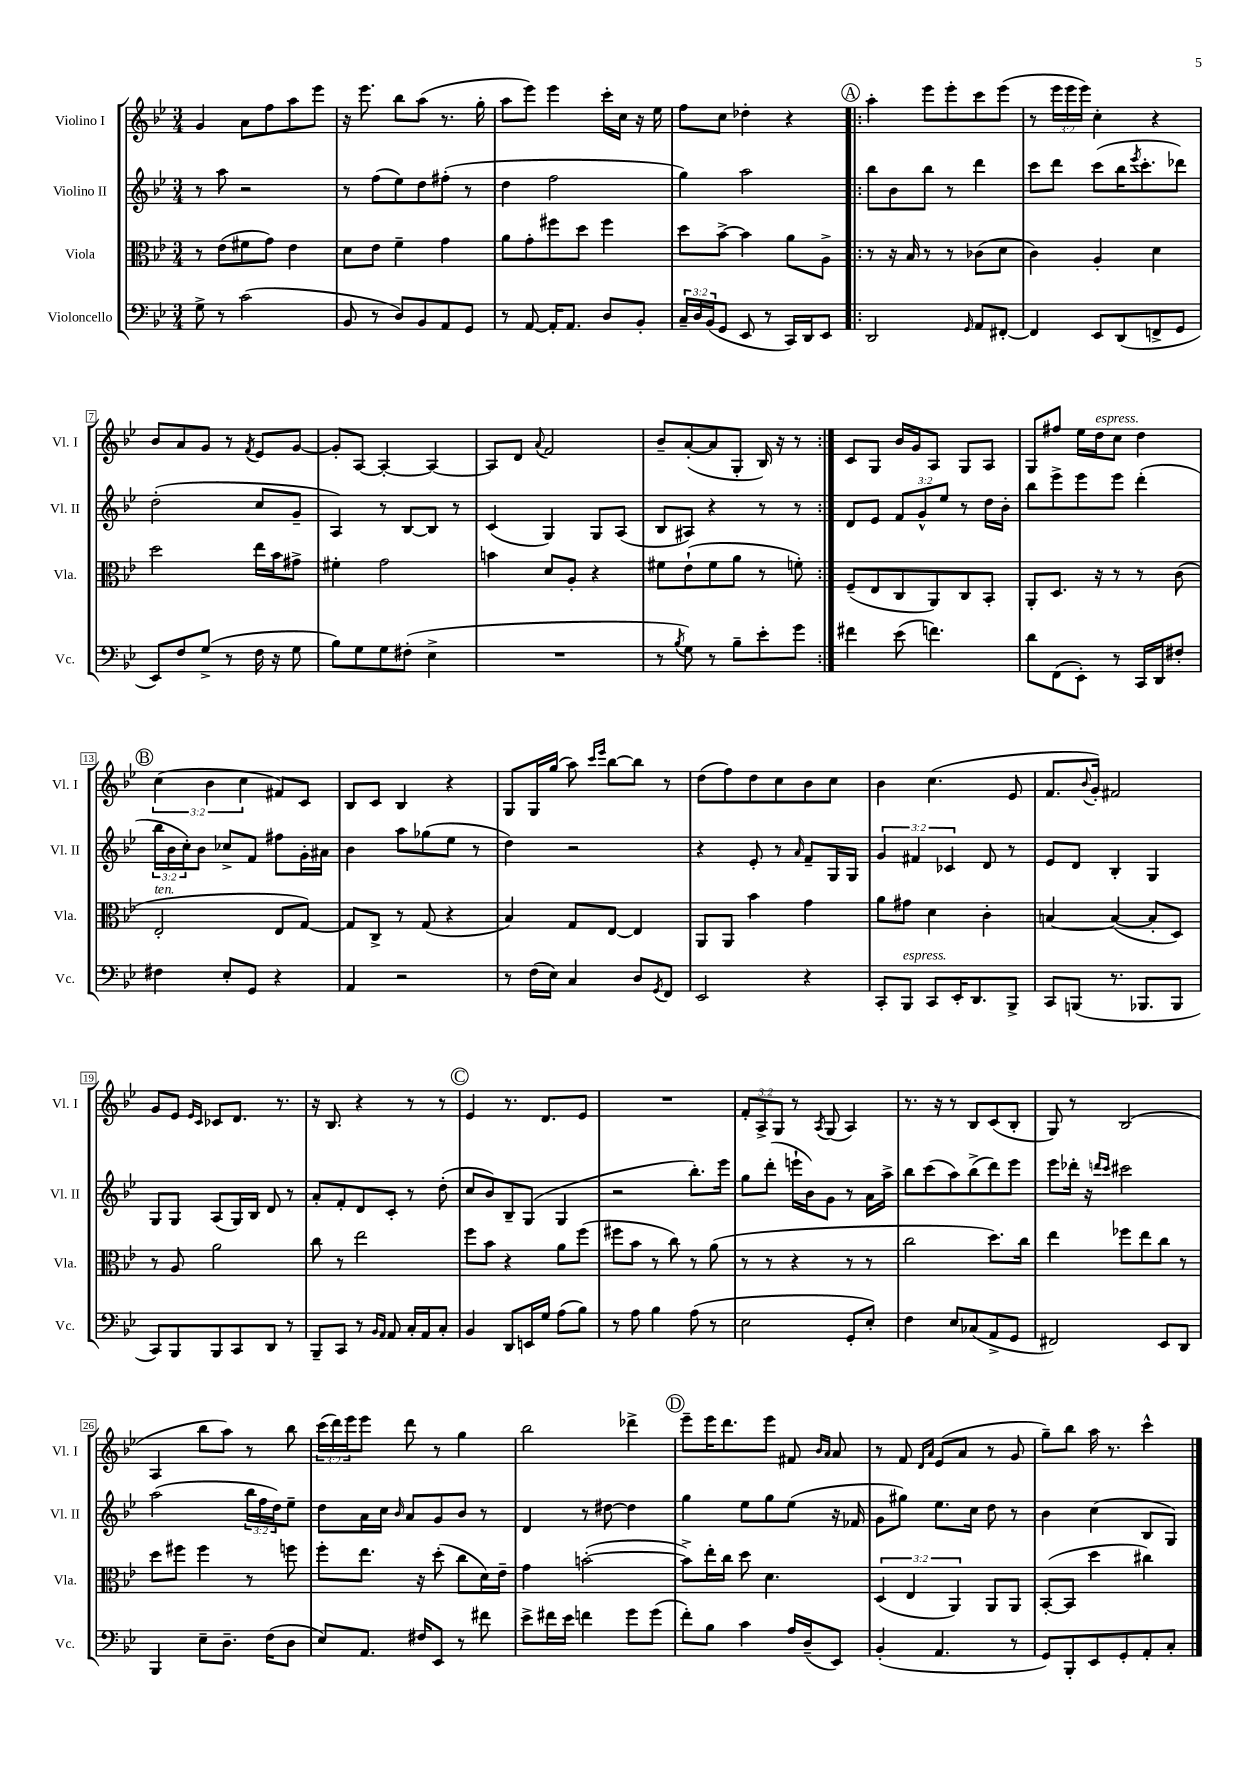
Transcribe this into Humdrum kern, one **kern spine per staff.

**kern	**kern	**kern	**kern
*part4	*part3	*part2	*part1
*staff4	*staff3	*staff2	*staff1
*I"Violoncello	*I"Viola	*I"Violino II	*I"Violino I
*I'Vc.	*I'Vla.	*I'Vl. II	*I'Vl. I
*clefF4	*clefC3	*clefG2	*clefG2
*k[b-e-]	*k[b-e-]	*k[b-e-]	*k[b-e-]
*M3/4	*M3/4	*M3/4	*M3/4
=1	=1	=1	=1
8G^\	8r	8r	4g/
8r	(8e-\L	8aa\	.
(2c\	8f#X\	2r	8a\L
.	8g\J)	.	8ff\
.	4e-\	.	8aa\
.	.	.	8eee-\J
=2	=2	=2	=2
8BB-/	8d\L	8r	16r
.	.	.	8.eee-\
8r	8e-\J	(8ff\L	.
8D/L)	4f~\	8ee-\)	8bb-\L
8BB-/	.	8dd\	(8aa\J
8AA/	4g\	(8ff#X'\J	8.r
8GG/J	.	8r	.
.	.	.	16gg'\
=3	=3	=3	=3
8r	8a\L	4dd\	8aa\L
[8AA/	8g'\	.	8eee-\J)
16AA'/KL]	8ff#X\	2ff\	4eee-\
8.AA/J	.	.	.
.	8dd\J	.	.
8D/L	4ff#\	.	16ccc'\LL
.	.	.	16cc\JJ
8BB-'/J	.	.	16r
.	.	.	16ee-\
=4	=4	=4	=4
24C~/LL	8dd\L	4gg\)	8ff\L
24D/	.	.	.
(24BB-/J	.	.	.
8GG/J	[8b-^\J	.	8cc\J
8EE-/	4b-\]	2aa\	4dd-X'\
8r	.	.	.
16CC/LL)	8a\L	.	4r
16DD/J	.	.	.
8EE-/J	8A^\J	.	.
!!LO:REH:place=s1:t=A
=5!|:	=5!|:	=5!|:	=5!|:
2DD/	8r	8bb-\L	4aa'\
.	16r	8b-\	.
.	16B-/	.	.
.	8r	8bb-\J	8eee-\L
.	8r	8r	8eee-'\
16qqGG/	.	.	.
8AA/L	(8c-X\L	4ddd\	8ccc\
[8FF#X'/J	8d\J	.	(8eee-\J
=6	=6	=6	=6
4FF#/]	4c\)	8ccc\L	8r
.	.	8ddd\J	24eee-\LL
.	.	.	24eee-\
.	.	.	24eee-\JJ)
8EE-/L	4A'/	(8ccc\L	4cc'\
(8DD/	.	16bb-\K	.
.	.	8qeee-/	.
.	.	8.ccc'\	.
8FFn^/	4d\	.	4r
8GG/J	.	8ddd-X\J)	.
!!LO:LB:g=z
=7	=7	=7	=7
8EE-/L)	2dd\	(2dd'\	8b-/L
8F/	.	.	8a/
(8G^/J	.	.	8g/J
8r	.	.	8r
.	.	.	8qf/
16F\	16ee-\LL	8cc/L	8e-/L
16r	16b-\J	.	.
8G\	8g#X^\J	8g~/J	[8g/J
=8	=8	=8	=8
8B-\L)	4f#X'\	4A/)	8g'/L]
8G\	.	.	[8A/J
8G\	2g\	8r	4A'/_
(8F#X'\J	.	[8B-/L	.
4E-^\	.	8B-/J]	4A/_
.	.	8r	.
=9	=9	=9	=9
2.r	4bn\	(4c/	8A/L]
.	.	.	8d/J
.	.	.	8qqa/
.	8d/L	4G/)	2f/
.	8A'/J	.	.
.	4r	8G/L	.
.	.	(8A/J	.
=10	=10	=10	=10
8r	8f#X\L	8B-/L	8b-~/L
8qB-/	.	.	.
8G\)	(8e-`\	8A#X/J)	([8a'/
8r	8f#\	4r	8a/]
8B-~\L	8a\J	.	8G'/J
8e-'\	8r	8r	16B-/)
.	.	.	16r
8g\J	8fn'\)	8r	8r
=11:|!	=11:|!	=11:|!	=11:|!
4f#X\	(8F~/L	8d/L	8c/L
.	8E-/	8e-/J	8G/J
(8e-\	8C/	12f/L	16b-/LL
.	.	.	16g/J
.	.	12g^^/	.
4.fn\)	8AA/)	.	8A/J
.	.	12ee-/J	.
.	8C/	8r	8G/L
.	8BB-'/J	16dd\LL	8A/J
.	.	16b-'\JJ	.
=12	=12	=12	=12
8d\L	8AA'/L	8bb-\L	8G/L
(8FF\	8.D/J	8eee-^\	8ff#X/J
8EE-'\J)	.	8eee-\	16ee-\LL
!	!	!	!LO:TX:a:i:t=espress.
.	16r	.	16dd\J
8r	8r	8eee-\J	8cc\J
16CC/LL	8r	(4ddd'\	4dd\
16DD/J	.	.	.
8F#X'/J	(8c\	.	.
!!LO:LB:g=z
!!LO:REH:place=s1:t=B
=13	=13	=13	=13
!	!LO:TX:a:i:t=ten.	!	!
4F#X\	2E-'/	24bb-\LL	(6cc\
.	.	24b-\	.
.	.	24cc'\J)	.
.	.	8b-\J	.
.	.	.	6b-\
8E-'/L	.	8cc-X^/L	.
.	.	.	6cc\
8GG/J	.	8f/J	.
4r	8E-/L	8ff#X\L	8f#X/L)
.	[8G/J)	16g'\L	8c/J
.	.	16a#X\JJ	.
=14	=14	=14	=14
4AA/	8G/L]	4b-\	8B-/L
.	8C^/J	.	8c/J
2r	8r	8aa\L	4B-/
.	(8G/	(8gg-X\	.
.	4r	8ee-\J	4r
.	.	8r	.
=15	=15	=15	=15
8r	4B-/)	4dd\)	8G/L
(16F\LL	.	.	16G/L
16E-\JJ)	.	.	(16gg/JJ
4C/	8G/L	2r	8aa\)
.	.	.	16qqccc/LL
.	.	.	16qqeee-/JJ
.	[8E-/J	.	[8bb-\L
8D/L	4E-/]	.	8bb-\J]
8qGG/	.	.	.
8FF/J	.	.	8r
=16	=16	=16	=16
2EE-/	8AA/L	4r	(8dd\L
.	8AA/J	.	8ff\)
.	4b-\	8e-'/	8dd\
.	.	8r	8cc\
.	.	16qqa/	.
4r	4g\	8f~/L	8b-\
.	.	16G/L	8cc\J
.	.	16G/JJ	.
=17	=17	=17	=17
8CC'/L	8a\L	6g/	4b-\
!LO:TX:a:i:t=espress.	!	!	!
8BBB-/J	8g#X\J	.	.
.	.	6f#X/	.
8CC/L	4d\	.	(4.cc\
.	.	6c-X/	.
16EE-'/K	.	.	.
8.DD/	.	.	.
.	4c'\	8d/	.
8BBB-^/J	.	8r	8e-/
=18	=18	=18	=18
8CC/L	[4Bn/	8e-/L	8.f/L
(8BBBn/J	.	8d/J	.
.	.	.	8qqb-/
.	.	.	16g'/Jk)
8.r	(4B/_	4B-'/	2f#X/
8.BBB-X/L	.	.	.
.	8B'/L]	4G/	.
8BBB-/J	8D/J)	.	.
!!LO:LB:g=z
=19	=19	=19	=19
8CC/L)	8r	8G/L	8g/L
8BBB-/	8A/	8G/J	8e-/J
.	.	.	16qqe-/LL
.	.	.	16qqc/JJ
8BBB-/	2a\	(8A/L	8c-X/L
8CC/	.	16G/L)	8.d/J
.	.	16B-/JJ	.
8DD/J	.	8d/	.
.	.	.	8.r
8r	.	8r	.
=20	=20	=20	=20
8BBB-~/L	8cc\	8a'/L	16r
.	.	.	8.B-/
8CC/J	8r	8f'/	.
8r	2ee-\	8d/	4r
16qqBB-/LL	.	.	.
16qqAA/JJ	.	.	.
8AA/	.	8c'/J	.
16C'/LL	.	8r	8r
16AA/J	.	.	.
8C'/J	.	(8dd'\	8r
!!LO:REH:place=s1:t=C
=21	=21	=21	=21
4BB-/	8ff\L	8cc/L	4e-/
.	8b-\J	8b-/)	.
8DD/L	4r	8B-~/	8.r
16EEn/L	.	(8G/J	.
16G/JJ	.	.	8.d/L
(8A\L	8a\L	4G/	.
8B-\J)	(8ff\J	.	8e-/J
=22	=22	=22	=22
8r	8ff#X\L	2r	2.r
8A\	8b-\J	.	.
4B-\	8r	.	.
.	8cc\)	.	.
(8A\	8r	8.bb-'\L)	.
8r	(8a\	.	.
.	.	16eee-\Jk	.
=23	=23	=23	=23
2E-\	8r	8gg\L	12f'/L
.	.	.	12A^/
.	8r	(8ddd'\J	.
.	.	.	12G/J
.	4r	16eeen`\LL	8r
.	.	16b-\J)	.
.	.	.	8qA/
.	.	8g\J	(8G/
8GG'/L	8r	8r	4A/)
8E-'/J)	8r	16a\LL	.
.	.	16aa^\JJ	.
=24	=24	=24	=24
4F\	2cc\	8bb-\L	8.r
.	.	(8ccc\	.
.	.	.	16r
8E-/L	.	8aa\)	8r
(8C-X/	.	(8bb-^\	8B-/L
8AA^/	8.dd\L)	8ddd\)	(8c/
8GG/J	.	8eee-\J	8B-'/J
.	16cc\Jk	.	.
=25	=25	=25	=25
2FF#X/)	4ee-\	8eee-\L	8G/)
.	.	16ddd-X'\Jk	8r
.	.	16r	.
.	.	16qqdddn/LL	.
.	.	16qqccc/JJ	.
.	8ff-X\L	2ccc#X\	(2B-/
.	8ee-\	.	.
8EE-/L	8cc\J	.	.
8DD/J	8r	.	.
!!LO:LB:g=z
=26	=26	=26	=26
4BBB-/	8dd\L	(2aa\	4A/
.	8ff#X\J	.	.
8E-~\L	4ff#\	.	8bb-\L
8.D~\J	.	.	8aa\J)
.	8r	24bb-\LL	8r
.	.	24ff\	.
(16F\KL	.	.	.
.	.	24dd\J)	.
8D\J	8ffn\	8ee-~\J	8bb-\
=27	=27	=27	=27
8E-/L)	8ff'\L	8dd\L	(24ccc\LL
.	.	.	24ddd\)
.	.	.	24eee-\J
8.AA/J	8.ee-\J	16a\L	8eee-\J
.	.	16cc\JJ	.
.	.	16qqb-/	.
.	.	8a/L	8ddd\
16F#X/KL	16r	.	.
8EE-/J	(8dd'\	8g/	8r
8r	8cc\L	8b-/J	4gg\
8f#X\	16d\L)	8r	.
.	16e-~\JJ	.	.
=28	=28	=28	=28
8e-^\L	4g\	4d/	2bb-\
16f#X\L	.	.	.
16e-\JJ	.	.	.
4fn\	([2bn'\	8r	.
.	.	[8dd#X\	.
8g\L	.	4dd#\]	4ddd-X^\
(8g\J	.	.	.
!!LO:REH:place=s1:t=D
=29	=29	=29	=29
8f'\L)	8b^\L])	4gg\	8eee-~\L
8B-\J	16ee-'\L	.	16eee-\K
.	16cc\JJ	.	8.ddd\
4c\	8dd\	8ee-\L	.
.	4.d\	8gg\	8eee-\J
16A/LL	.	(8ee-\J	8f#X/
(16D~/J	.	.	.
.	.	.	16qqb-/LL
.	.	.	16qqa/JJ
8EE-/J)	.	16r	8a/
.	.	16f-X/	.
=30	=30	=30	=30
(4BB-'/	(6D/	8g\L	8r
.	.	8gg#X\J)	8f/
.	6E-/	.	.
.	.	.	16qqd/LL
.	.	.	16qqa/JJ
4.AA/	.	8.ee-\L	(8e-/L
.	6AA/)	.	.
.	.	.	8a/J
.	.	16cc\Jk	.
.	8AA/L	8dd\	8r
8r	8AA/J	8r	8g/
=31	=31	=31	=31
8GG/L)	([8BB-'/L	4b-\	8gg~\L)
8BBB-'/	8BB-/J]	.	8bb-\J
8EE-/	4dd\	(4cc\	16aa\
.	.	.	8.r
8GG'/	.	.	.
8AA'/	4cc#X\)	8B-/L	4ccc^^\
8C'/J	.	8G/J)	.
==	==	==	==
*-	*-	*-	*-
